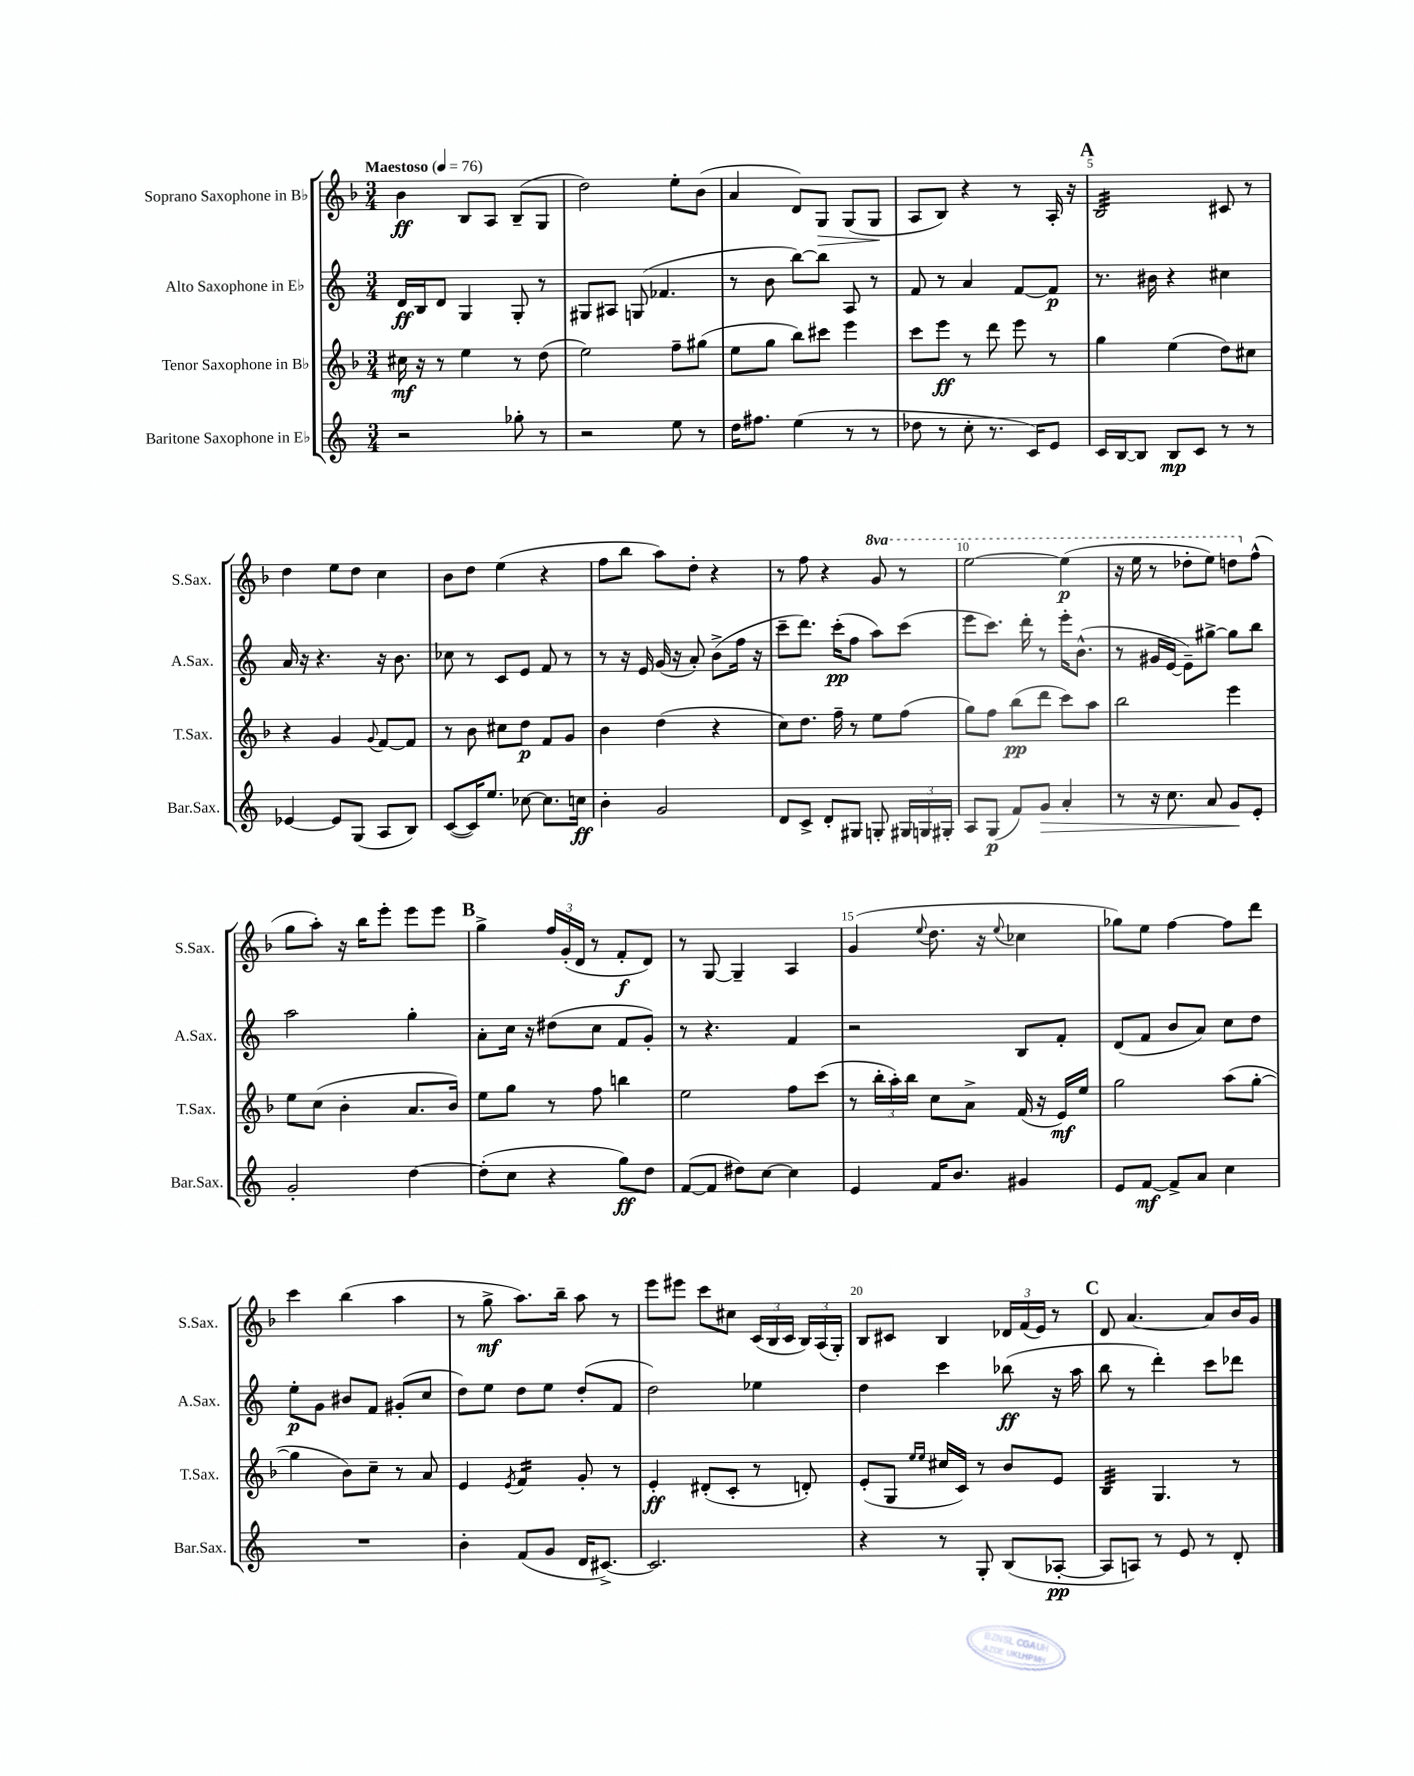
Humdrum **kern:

**kern	**kern	**kern	**kern
*staff4	*staff3	*staff2	*staff1
*clefG2	*clefG2	*clefG2	*clefG2
*k[]	*k[b-]	*k[]	*k[b-]
*M3/4	*M3/4	*M3/4	*M3/4
*MM76	*MM76	*MM76	*MM76
2r	16cc#\	16d/LL	4b-\
.	16r	16B/J	.
.	8r	8d/J	.
.	4ee\	4G/	8B-/L
.	.	.	8A/J
8gg-'\	8r	8G'/	(8B-~/L
8r	(8dd\	8r	8G/J
=	=	=	=
2r	2ee\)	8G#/L	2dd\)
.	.	8A#/J	.
.	.	(8G/	.
.	.	4.f-/	.
8ee\	8ff~\L	.	8ee'\L
8r	(8gg#\J	.	(8b-\J
=	=	=	=
16dd\LK	8ee\L	8r	4a/
8.ff#\J	.	.	.
.	8gg\J	8b\	.
(4ee\	8bb-\L)	[8bb\L)	8d/L)
.	8ccc#\J	8bb\]J	8G/J
8r	4eee\	8A/	(8G/L
8r	.	8r	8G/J
=	=	=	=
8dd-\	8ccc\L	8f/	8A/L
8r	8eee\J	8r	8B-/J)
8cc'\	8r	4a/	4r
8.r	8ddd\	.	.
.	8eee\	[8f/L	8r
16c/LK)	.	.	.
8e/J	8r	8f/]J	16A'/
.	.	.	16r
=	=	=	=
16c/LL	4gg\	8.r	2B-/
[16B/J	.	.	.
8B/]J	.	.	.
.	.	16b#\	.
8B/L	(4ee\	4r	.
8c/J	.	.	.
8r	8dd\L)	4cc#\	8c#/
8r	8cc#\J	.	8r
=	=	=	=
[4e-/	4r	16a/	4dd\
.	.	16r	.
.	.	4.r	.
8e-/]L	4g/	.	8ee\L
(8G/J	.	.	8dd\J
.	8qqg/	.	.
8A/L	[8f/L	16r	4cc\
.	.	8.b\	.
8B/J)	8f/]J	.	.
=	=	=	=
([8c/L	8r	8cc-\	8b-\L
16c/]K)	8b-\	8r	8dd\J
8.ee/J	.	.	.
.	8cc#\L	8c/L	(4ee\
[8cc-\	8dd\J	8e/J	.
8.cc-\]L	8f/L	8f/	4r
.	8g/J	8r	.
16cc\Jk	.	.	.
=	=	=	=
4b'\	4b-\	8r	8ff\L
.	.	16r	8bb-\J
.	.	16e/	.
2g/	(4dd\	(16g/	8aa\L)
.	.	16r	.
.	.	8a'/)	8dd'\J
.	4r	(8b^\L	4r
.	.	16ff\Jk	.
.	.	16r	.
=	=	=	=
8d/L	8cc\L)	8ccc~\L	8r
8c^/J	8.dd\J	8.ddd\J)	8ff\
8d'/L	.	.	4r
.	16ff~\	(16ccc'\LK	.
8G#/J	8r	8ff\J	.
8G'/	8ee\L	8aa\L)	8gg/
24G#/LL	(8ff\J	(8ccc\J	8r
24G/	.	.	.
24G#'/JJ	.	.	.
=	=	=	=
8A/L	8gg\L)	8eee\L	[2eee\
(8G/J	8ff\J	8.ccc\J)	.
8f/L)	(8bb-\L	.	.
.	.	16ddd'\	.
8g/J	8ddd\J	8r	.
4a'/	8ccc\L)	16eee'\LK	(4eee\]
.	.	(8.b^^\J	.
.	8aa\J	.	.
=	=	=	=
8r	2bb-\	8r	16r
.	.	.	16eee\
16r	.	16g#/LL	8r
8.cc\	.	[16e/JJ	.
.	.	8e~\]L)	8ddd-'\L
8a/	.	[8gg#^\J	8eee\J)
8g/L	4eee\	8gg#\]L	8ddd\L
8e'/J	.	8bb\J	(8ff^^\J
=	=	=	=
2g'/	8ee\L	2aa\	8gg\L
.	(8cc\J	.	8aa'\J)
.	4b-'\	.	16r
.	.	.	16bb-\LK
.	.	.	8eee'\J
[4dd\	8.a/L	4gg'\	8eee\L
.	.	.	8eee\J
.	16b-/Jk)	.	.
=	=	=	=
(8dd'\]L	8ee\L	8a'\L	4gg^\
8cc\J	8gg\J	16cc\Jk	.
.	.	16r	.
4r	8r	(8dd#\L	24ff/LL
.	.	.	(24g'/
.	.	.	24d/JJ
.	8ff\	8cc\J	8r
8gg\L)	4bb\	8f/L	8f'/L
8dd\J	.	8g'/J)	8d/J)
=	=	=	=
([8f/L	2ee\	8r	8r
8f/]J	.	4.r	[8G/
8dd#\L)	.	.	4G~/]
[8cc\J	.	.	.
4cc\]	8ff\L	4f/	4A/
.	(8ccc\J	.	.
=	=	=	=
4e/	8r	2r	(4g/
.	24bb-'\LL	.	.
.	24aa'\)	.	.
.	24bb-\JJ	.	.
.	.	.	8qqee/
16f/LK	8cc\L	.	8.dd\
8.b/J	.	.	.
.	8a^\J	.	.
.	.	.	16r
.	.	.	8qqee/
4g#/	(16f/	8B/L	4cc-\
.	16r	.	.
.	16e/LL)	8f'/J	.
.	16ee/JJ	.	.
=	=	=	=
8e/L	2gg\	(8d/L	8gg-\L)
[8f/J	.	8f/J	8ee\J
8f^/]L	.	8b/L	[4ff\
8a/J	.	8a/J)	.
4cc\	(8aa\L	8cc\L	8ff\]L
.	[8gg'\J	8dd\J	8ddd\J
=	=	=	=
2.r	4gg\]	8ee'\L	4ccc\
.	.	8g\J	.
.	8b-\L)	8b#/L	(4bb-\
.	8cc~\J	8f/J	.
.	8r	(8g#'/L	4aa\
.	8a/	8cc/J	.
=	=	=	=
4b'\	4e/	8dd\L)	8r
.	.	8ee\J	8gg^\
.	8qe/	.	.
(8f/L	4f/	8dd\L	8.aa\L)
8g/J	.	8ee\J	.
.	.	.	16bb-~\Jk
16d/LK	8g'/	(8dd'/L	8aa\
[8.c#^/J)	.	.	.
.	8r	8f/J	8r
=	=	=	=
2.c#/]	4e'/	2dd\)	8eee\L
.	.	.	8eee#\J
.	(8d#'/L	.	8ccc\L
.	8c'/J	.	8cc#\J
.	8r	4ee-\	(24c/LL
.	.	.	24B-/
.	.	.	24c/JJ
.	8d'/)	.	24B-/LL)
.	.	.	(24A/
.	.	.	24G'/JJ)
=	=	=	=
4r	(8e'/L	4dd\	8B-/L
.	8G/J	.	8c#/J
.	16qqee/LL	.	.
.	16qqee/JJ	.	.
8r	16cc#/LL	4ccc\	4B-/
.	16c/JJ)	.	.
8G'/	8r	.	.
(8B/L	8b-/L	(8bb-\	24d-/LL
.	.	.	(24f/
.	.	.	24e/JJ)
[8A-'/J	8e/J	16r	8r
.	.	16aa\	.
=	=	=	=
8A-/]L	4B-/	8bb\	8d/
8A/J)	.	8r	[4.a/
8r	4.G/	4ddd'\)	.
8e/	.	.	.
8r	.	8ccc\L	8a/]L
8d'/	8r	8ddd-\J	16b-/L
.	.	.	16g/JJ
==	==	==	==
*-	*-	*-	*-
